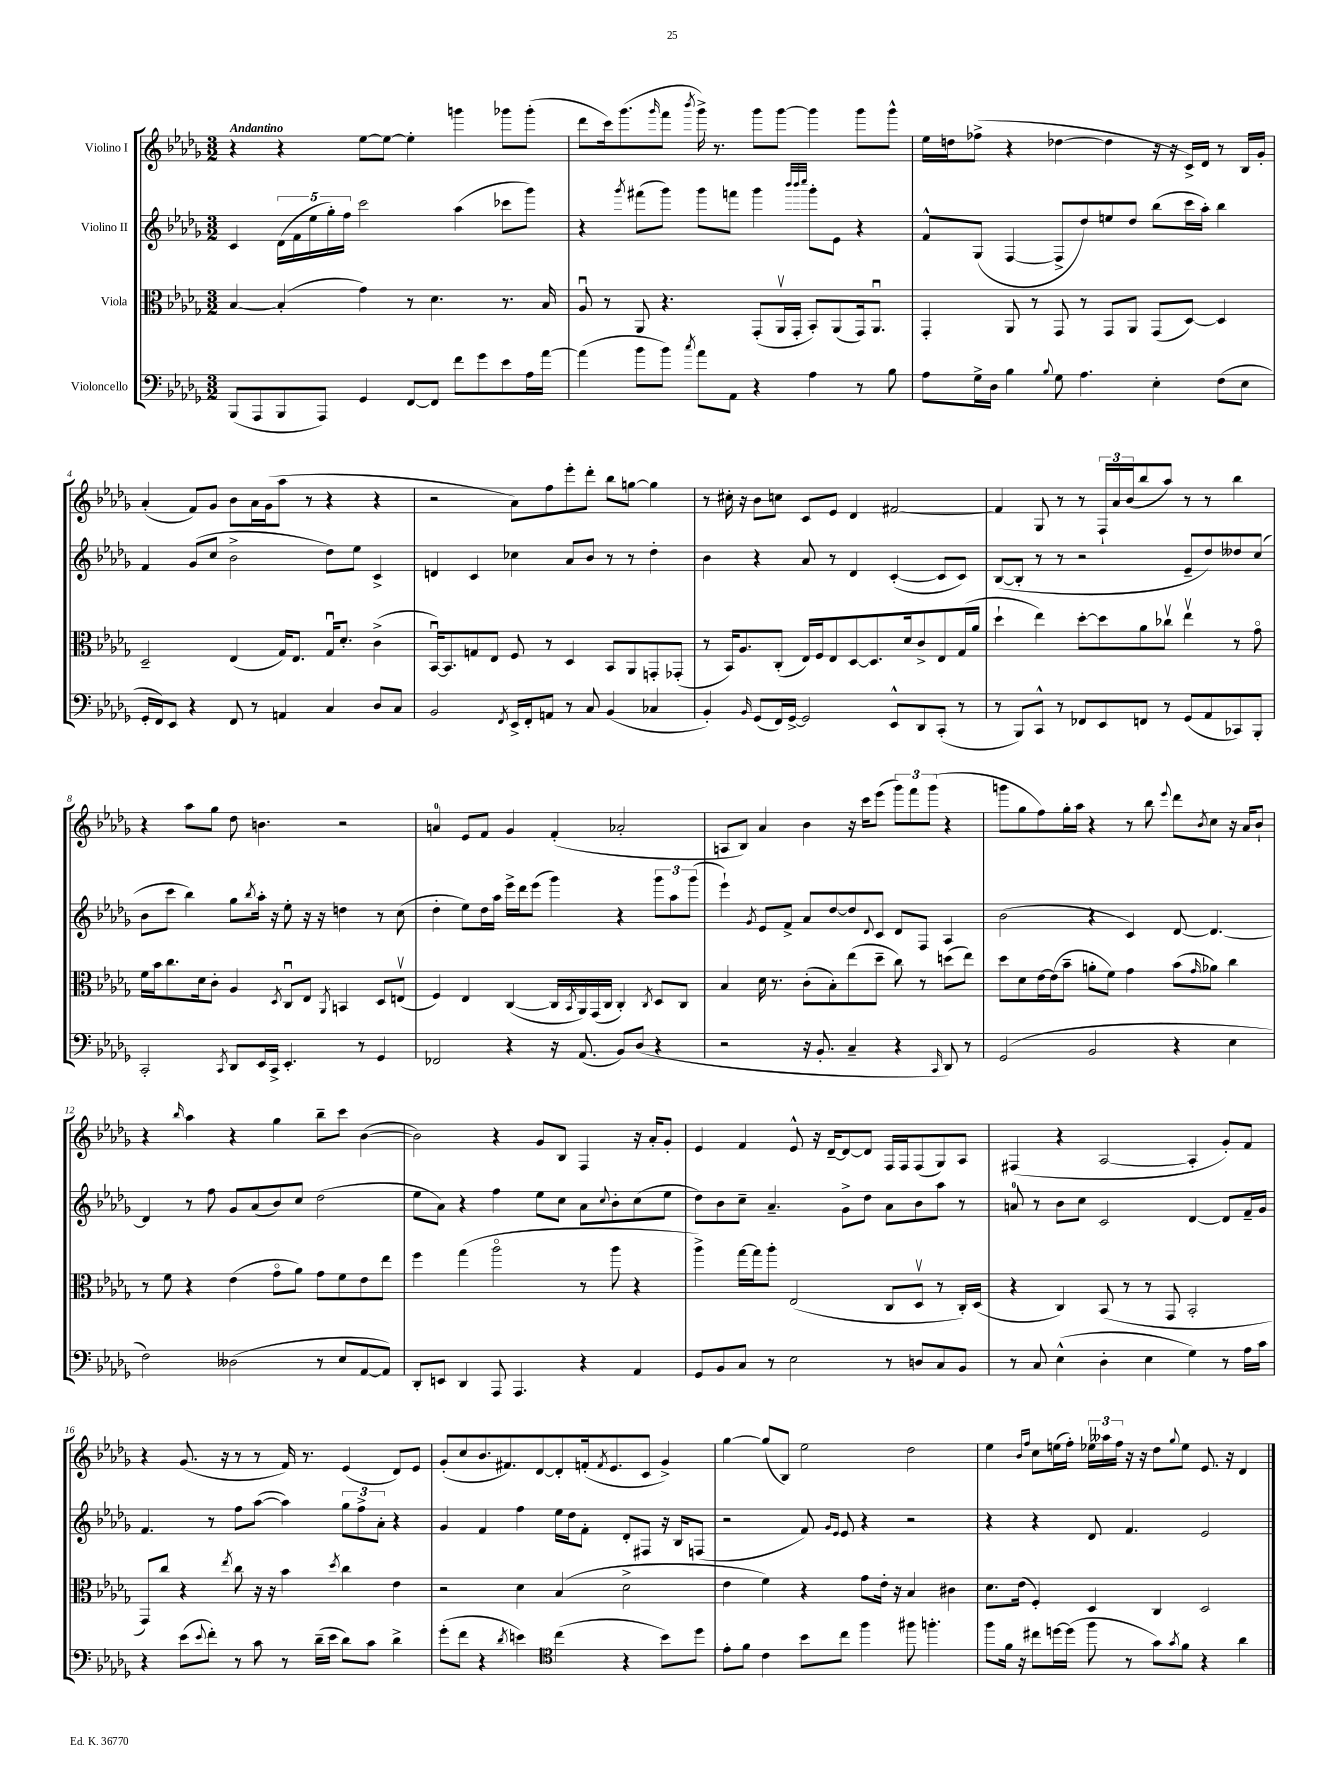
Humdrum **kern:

**kern	**kern	**kern	**kern
*part4	*part3	*part2	*part1
*staff4	*staff3	*staff2	*staff1
*I"Violoncello	*I"Viola	*I"Violino II	*I"Violino I
*clefF4	*clefC3	*clefG2	*clefG2
*k[b-e-a-d-g-]	*k[b-e-a-d-g-]	*k[b-e-a-d-g-]	*k[b-e-a-d-g-]
*M3/2	*M3/2	*M3/2	*M3/2
=1	=1	=1	=1
!	!	!	!LO:TX:a:B:t=Andantino
(8BBB-/L	[4B-/	4c/	4r
8AAA-/	.	.	.
8BBB-/	(4B-'/]	(20d-\LL	4r
.	.	20f\	.
.	.	20ee-\	.
8AAA-/J)	.	.	.
.	.	20gg-'\)	.
.	.	20ff\JJ	.
4GG-/	4g-\)	2ccc\	[8ee-\L
.	.	.	8ee-\J_
[8FF/L	8r	.	4ee-'\]
8FF/J]	4.d-\	.	.
8f\L	.	(4aa-\	4gggn\
8g-\	.	.	.
8e-\	8.r	8ccc-X\L	8ggg-X\L
16A-\L	.	8ggg-\J)	(8ggg-'\J
[16a-\JJ	16B-/	.	.
=2	=2	=2	=2
(4a-\]	8A-u/	4r	8ddd-\L
.	8r	.	16ccc\k)
.	.	.	(8.ggg-\
.	.	8qggg-/	.
8b-\L	8AA-/	(8fff#X\L	.
.	.	.	16qqggg-/
8b-\J)	4.r	8ggg-\J)	8fff\J
8qcc/	.	.	8qbbb-/
8a-\L	.	8ggg-\L	16ggg-^\)
.	.	.	8.r
8AA-\J	.	8fffn\J	.
4r	(8GG-'/L	4ggg-\	8ggg-\L
.	16AA-v/L	.	[8ggg-\J
.	16GG-'/JJ	.	.
.	.	32qqbbb-/LLL	.
.	.	32qqbbb-/	.
.	.	32qqcccc/JJJ	.
4A-\	8BB-'/L)	8ggg-'\L	4ggg-\]
.	(8AA-/	8e-\J	.
8r	16GG-/k)	4r	8ggg-\L
.	8.AA-u/J	.	.
8B-\	.	.	8ggg-^^\J
=3	=3	=3	=3
8A-\L	4GG-'/	8f^^/L	16ee-\LL
.	.	.	16ddn\J
16G-^\L	.	(8G-/J	(8ff-X^\J
16D-\JJ	.	.	.
4B-\	8AA-/	[4F/	4r
.	8r	.	.
8qqB-/	.	.	.
8G-\	8GG-/	8F^/L]	[4dd-X\
4.A-\	8r	8dd-/)	.
.	8GG-/L	8een/	4dd-\]
.	8AA-/J	8dd-/J	.
4E-'\	(8GG-/L	(8bb-\L	16r
.	.	.	16r
.	[8D-/J)	16ccc\L	16c^/LL)
.	.	16aa-'\JJ)	16d-/JJ
(8F\L	4D-/]	4bb-\	8r
8E-\J	.	.	16B-/LL
.	.	.	16g-'/JJ
!!LO:LB:g=z
=4	=4	=4	=4
16GG-'/LL	2D-~/	4f/	(4a-'/
16FF/J)	.	.	.
8EE-/J	.	.	.
4r	.	(8g-/L	8f/L)
.	.	8cc/J	8g-/J
8FF/	(4E-/	2b-^\	8b-\L
8r	.	.	16a-\L
.	.	.	(16g-\J
4AAn/	16G-/KL)	.	8aa-\J
.	8.E-/J	.	.
.	.	.	8r
4C/	16G-u/KL	8dd-\L)	4r
.	8.d-'/J	.	.
.	.	8ee-\J	.
8D-/L	(4c^\	4c^/	4r
8C/J	.	.	.
=5	=5	=5	=5
2BB-/	[16BB-u/KL)	4dn/	2r
.	8.BB-/]	.	.
.	8Gn/	4c/	.
.	8E-/J	.	.
8qFF/	.	.	.
16EE-^/LL	8F/	4cc-X\	8a-\L)
16FF'/J	.	.	.
8AAn/J	8r	.	8ff\
8r	4D-/	8a-/L	8eee-'\
8C/	.	8b-/J	8ddd-'\J
(4BB-/	8BB-/L	8r	8bb-\L
.	8AA-/	8r	[8ggn\J
4C-X/	8GGn'/	4dd-'\	4gg\]
.	(8GG-X'/J	.	.
=6	=6	=6	=6
4BB-'/)	8r	4b-\	8r
.	16BB-/KL)	.	16cc#X'\
.	8.A-/	.	16r
16qqBB-/	.	.	.
(8GG-/L	.	4r	8b-\L
16FF/L)	(8C'/J	.	8ccn\J
[16GG-^/JJ	.	.	.
2GG-/]	16E-/LL)	8a-/	8c/L
.	16F/J	.	.
.	8E-/	8r	8e-/J
.	[8D-/	4d-/	4d-/
.	8.D-/]	.	.
8EE-^^/L	.	([4c'/	[2f#X/
.	16d-/k	.	.
8DD-/	8c^/	.	.
(8CC'/J	8E-/	8c/L]	.
8r	(16G-/L	8c/J)	.
.	16a-/JJ	.	.
=7	=7	=7	=7
8r	4dd-`\	([8B-/L	4f#/]
8BBB-/L)	.	8B-'/J]	.
8CC^^/J	4ee-\)	8r	8G-/
8r	.	8r	8r
8FF-X/L	[8dd-'\L	2r	8r
8EE-/	8dd-\]	.	24F`/LL
.	.	.	24a-/
.	.	.	(24b-/J
8FFn/J	8a-\	.	8bb-/
8r	8cc-Xv\J	.	8aa-/J)
(8GG-/L	4ee-v\	8e-~/L	8r
8AA-/	.	8dd-/)	8r
8CC-X/)	8r	8dd--X/	4bb-\
8BBB-'/J	8g-\	(8cc/J	.
!!LO:LB:g=z
=8	=8	=8	=8
2CC'/	16f\LL	8b-\L	4r
.	16b-\J	.	.
.	8.cc\	8ccc\J	.
.	.	4bb-\)	8aa-\L
.	16d-\k	.	.
.	8c'\J	.	8gg-\J
8qCC/	.	.	.
8DD-/L	4A-/	8gg-\L	8dd-\
.	.	8qbb-/	.
16EE-/L	.	16aa-'\Jk	4.bn\
16CC^/JJ	.	16r	.
.	8qD-/	.	.
4.EE-'/	8Cu/L	8ee-'\	.
.	8E-/J	16r	.
.	.	16r	.
.	8qAA-/	.	.
.	4BBn/	4ddn\	2r
8r	.	.	.
4GG-/	8D-/L	8r	.
.	(8Env/J	(8cc\	.
=9	=9	=9	=9
2FF-X/	4F/)	4dd-'\	4an/
.	4E-/	8ee-\L)	8e-/L
.	.	16dd-\L	8f/J
.	.	16aa-\JJ	.
4r	([4C/	16eee-^\LL	4g-/
.	.	16ddd-\J	.
.	.	(8eee-\J	.
16r	16C/LL]	4ggg-\)	(4f'/
.	8qBB-/	.	.
(8.AA-/	16AA-/)	.	.
.	(16GG-/	.	.
.	16C/JJ	.	.
8BB-/L)	4C'/)	4r	2a-X'/
(8D-/J	.	.	.
.	8qC/	.	.
4r	8D-/L	12ggg-\L	.
.	.	12aa-\	.
.	8C/J	.	.
.	.	(12ggg-\J	.
=10	=10	=10	=10
2r	4B-/	4eee-`\)	8An/L
.	.	.	8B-/J)
.	.	8qg-/	.
.	16d-\	8e-/L	4a-/
.	8.r	.	.
.	.	8f^/J	.
16r	(8c'\L	8a-/L	4b-\
8.BB-'/	.	.	.
.	8B-'\)	[8dd-/	.
4C~/	(8ee-\	8dd-/]	16r
.	.	.	16ccc\KL
.	.	8qqd-/	.
.	8dd-~\J	8c/J	(8eee-\J
4r	8cc\)	8d-/L	12ggg-\L)
.	.	.	12fff\
.	8r	8F/J	.
.	.	.	(12ggg-\J
16qqCC/	.	.	.
8DD-/)	(8ddn\L	4A-/	4r
8r	8ee-\J)	.	.
=11	=11	=11	=11
(2GG-/	8dd-\L	(2b-\	8gggn\L
.	8d-\	.	8gg-\
.	[16e-\L	.	8ff\)
.	(16e-\J]	.	.
.	8b-~\J	.	16gg-'\L
.	.	.	16aa-\JJ
2BB-/	8an'\L	4r	4r
.	8f\J)	.	.
.	4g-\	4c/)	8r
.	.	.	8bb-\
.	.	.	8qqeee-/
4r	(8b-\L	[8d-/	8ddd-\L
.	16qqg-/	.	8qb-/
.	8a-X\J)	4.d-/_	8cc\J
4E-\	4cc\	.	16r
.	.	.	16a-/KL
.	.	.	8b-`/J
!!LO:LB:g=z
=12	=12	=12	=12
2F\)	8r	4d-/]	4r
.	8f\	.	.
.	.	.	16qqbb-/
.	4r	8r	4aa-\
.	.	8ff\	.
(2D--X\	(4e-\	8g-/L	4r
.	.	(8a-/	.
.	8g-\L	8b-/)	4gg-\
.	8a-\J)	8cc/J	.
8r	8g-\L	(2dd-\	8bb-~\L
8E-/L	8f\	.	8ccc\J
[8AA-/	8e-\	.	([4b-\
8AA-/J])	8ee-\J	.	.
=13	=13	=13	=13
8DD-'/L	4ff\	8ee-\L	2b-\])
8EEn/J	.	8a-\J)	.
4DD-/	(4gg-\	4r	.
8AAA-/	2aa-\	4ff\	4r
4.AAA-/	.	.	.
.	.	8ee-\L	8g-/L
.	.	8cc\J	8B-/J
4r	8r	8a-\L	4F/
.	.	8qqcc/	.
.	8aa-\	8b-'\	.
4AA-/	4r	(8cc\	16r
.	.	.	16a-'/KL
.	.	8ee-\J	8g-'/J
=14	=14	=14	=14
8GG-/L	4aa-^\)	8dd-\L)	4e-/
8BB-/	.	8b-\	.
8C/J	[16gg-\LL	8cc~\J	4f/
.	16gg-\J]	.	.
8r	8aa-'\J	4.a-~/	.
2E-\	(2E-/	.	8e-^^/
.	.	.	16r
.	.	.	[16d-~/KL
.	.	8g-^\L	8d-/_
.	.	8dd-\J	8d-/J]
8r	8C/L	8a-\L	16F/LL
.	.	.	16F/J
8Dn/L	8D-v/J	8b-\	(8F/
8C/	8r	8aa-\J	8G-/)
8BB-/J	16C'/LL)	8r	8A-/J
.	(16D-/JJ	.	.
=15	=15	=15	=15
8r	4r	8an/	(4F#X/
8C/	.	8r	.
(4E-^^\	4C/)	8b-\L	4r
.	.	8cc\J	.
4D-'\	(8BB-/	2c/	[2A-/
.	8r	.	.
4E-\	8r	.	.
.	8GG-/	.	.
4G-\)	2BB-'/	[4d-/	4A-'/]
8r	.	8d-/L]	8g-'/L)
16A-\LL	.	16f~/L	8f/J
16c\JJ	.	16g-/JJ	.
!!LO:LB:g=z
=16	=16	=16	=16
4r	8GG-/L)	4.f/	4r
.	8cc/J	.	.
(8e-\L	4r	.	(8.g-/
8qqe-/	.	.	.
8f'\J)	.	8r	.
.	.	.	16r
.	8qee-/	.	.
8r	8cc\	8ff\L	8r
8c\	16r	([8aa-\J	8r
.	16r	.	.
8r	4b-\	4aa-\])	16f/)
.	.	.	8.r
(16d-~\LL	.	.	.
16e-\JJ	.	.	.
.	8qdd-/	.	.
8d-\L)	4cc\	12gg-\L	(4e-/
.	.	12ff^\	.
8c\J	.	.	.
.	.	12a-'\J	.
4d-^\	4e-\	4r	8d-/L)
.	.	.	8e-/J
=17	=17	=17	=17
(8g-'\L	2r	4g-/	(8g-'/L
8f\J	.	.	8cc/
4r	.	4f/	8.b-/
.	.	.	8.f#X/)
8qd-/	.	.	.
4en\)	4d-\	4ff\	.
.	.	.	[8d-/
*clefC4	*	*	*
(4cc\	(4B-/	16ee-\LL	8d-'/]
.	.	16dd-\J	.
.	.	8f'\J	(16fn'/k
.	.	.	8qf/
.	.	.	8.e-/
4r	2d-^\	8d-'/L	.
.	.	8F#X/J	8c/J
8b-\L)	.	16r	4g-^/)
.	.	16B-/KL	.
8dd-\J	.	(8Fn/J	.
=18	=18	=18	=18
8e-'\L	4e-\	2r	[4gg-\
8f\J	.	.	.
4c\	4f\)	.	(8gg-/L]
.	.	.	8B-/J)
8b-\L	4r	8f/)	2ee-\
.	.	16qqg-/LL	.
.	.	16qqe-/JJ	.
8cc\J	.	8e-/	.
4ff\	8g-\L	4r	.
.	16e-'\Jk	.	.
.	16r	.	.
8ff#X\	4B-/	2r	2dd-\
4.ffn'\	.	.	.
.	4c#X\	.	.
=19	=19	=19	=19
8ff\L	8.d-\L	4r	4ee-\
16f\Jk	.	.	.
16r	(16e-\Jk	.	.
.	.	.	16qqb-/LL
.	.	.	16qqff/JJ
8cc#X\L	4F'/)	4r	8cc\L
[16ddn\L	.	.	(16een\L
(16dd\JJ]	.	.	16ff'\JJ)
8ff\	4D-/	8d-/	24ee-X\LL
.	.	.	24aa--X\
.	.	.	24ff\JJ
8r	.	4.f/	16r
.	.	.	16r
8g-\L)	4C/	.	8dd-\L
8qg-/	.	.	8qqgg-/
8f\J	.	.	8ee-\J
4r	2D-/	2e-/	8.e-/
.	.	.	16r
4a-\	.	.	4d-/
==	==	==	==
*-	*-	*-	*-
